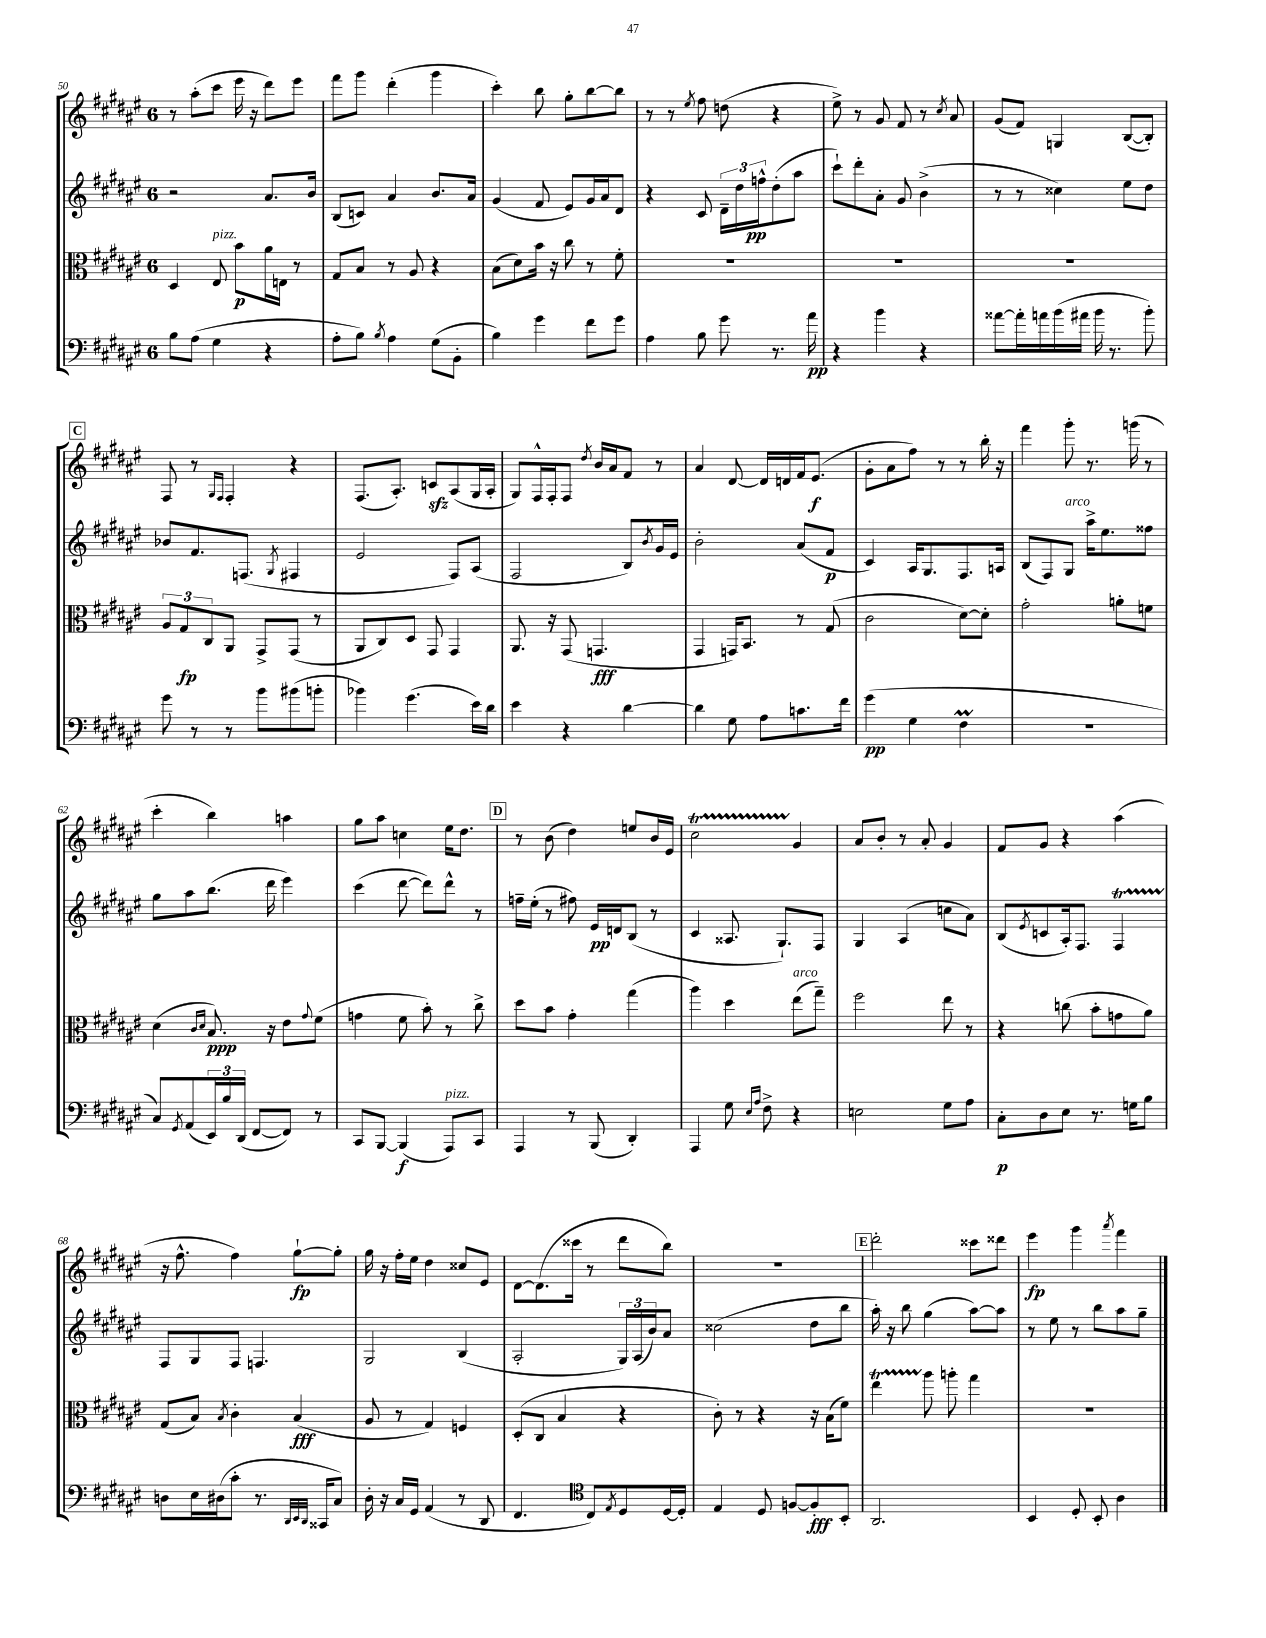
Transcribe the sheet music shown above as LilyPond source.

<<
\new StaffGroup <<
\new Staff = "s0" {
    \clef treble \key fis \major \once \override Staff.TimeSignature.style = #'single-digit \time 6/8
    r8 ais''8-.( cis'''8 eis'''16 r16 dis'''8) eis'''8 |
    fis'''8 gis'''8 dis'''4-.( gis'''4 |
    cis'''4-.) b''8 gis''8-. b''8~ b''8 |
    r8 r8 \acciaccatura { eis''8 } fis''8 d''8( r4 |
    eis''8->) r8 gis'8 fis'8 r8 \acciaccatura { cis''8 } ais'8 |
    gis'8( fis'8) g4 b8~( b8-.) |
    \mark \markup { \box "C" } fis8 r8 \grace { gis16 fis16 } fis4-. r4 |
    fis8.( ais8.-.) c'8\sfz ais8( gis16 ais16-. |
    gis8) fis16-^ fis16-. fis8 \acciaccatura { dis''8 } b'16 ais'16 fis'8 r8 |
    ais'4 dis'8~ dis'16 d'16 fis'16 eis'8.\f( |
    gis'8-. ais'8 fis''8) r8 r8 b''16-. r16 |
    fis'''4 gis'''8-. r8. g'''16( r8 |
    cis'''4-. b''4) a''4 |
    gis''8 ais''8 c''4 eis''16 dis''8. |
    \mark \markup { \box "D" } r8 b'8( dis''4) e''8 b'16 eis'16 |
    cis''2\startTrillSpan gis'4\stopTrillSpan |
    ais'8 b'8-. r8 ais'8-. gis'4 |
    fis'8 gis'8 r4 ais''4( |
    r16 fis''8.-^ fis''4) gis''8~-!\fp gis''8-. |
    gis''16 r16 fis''16-. eis''16 dis''4 cisis''8 eis'8 |
    dis'8~ dis'8.( cisis'''16 r8 dis'''8 b''8) |
    R2. |
    \mark \markup { \box "E" } dis'''2-. cisis'''8 disis'''8 |
    eis'''4\fp gis'''4 \acciaccatura { ais'''8 } fis'''4 \bar "|." |
}
\new Staff = "s1" {
    \clef treble \key fis \major \once \override Staff.TimeSignature.style = #'single-digit \time 6/8
    r2 ais'8. b'16 |
    b8( c'8) ais'4 b'8. ais'16 |
    gis'4( fis'8 eis'8) gis'16 ais'16 dis'8 |
    r4 cis'8 \tuplet 3/2 { dis'16-- dis''16 f''16-^\pp } dis''8-.( ais''8 |
    cis'''8-!) dis'''8-. ais'8-. gis'8 b'4->( |
    r8 r8 cisis''4) eis''8 dis''8 |
    \mark \markup { \box "C" } bes'8 fis'8. f8.( \acciaccatura { gis8 } fis4 |
    eis'2 fis8) ais8( |
    fis2 b8) \acciaccatura { b'8 } gis'16 eis'16 |
    b'2-. ais'8( fis'8\p |
    cis'4) ais16 gis8. fis8. a16 |
    b8( fis8) gis8^\markup { \italic "arco" } ais''16-> eis''8. fisis''8 |
    gis''8 ais''8 b''8.( dis'''16 eis'''4) |
    cis'''4( dis'''8~ dis'''8) dis'''8-^ r8 |
    \mark \markup { \box "D" } f''16-- eis''16-.( r8 fis''8) eis'16\pp d'16 b8( r8 |
    cis'4 aisis8. gis8.-!) fis8 |
    gis4 ais4( c''8 ais'8) |
    b8( \acciaccatura { eis'8 } c'8 ais16-.) fis8. fis4\startTrillSpan |
    fis8\stopTrillSpan gis8 fis8 f4. |
    gis2 b4( |
    ais2-. \tuplet 3/2 { gis16) ais16( b'16) } ais'8 |
    cisis''2( dis''8 b''8 |
    \mark \markup { \box "E" } ais''16-.) r16 b''8 gis''4( ais''8~) ais''8 |
    r8 eis''8 r8 b''8 ais''8 gis''8-- \bar "|." |
}
\new Staff = "s2" {
    \clef alto \key fis \major \once \override Staff.TimeSignature.style = #'single-digit \time 6/8
    dis4 eis8^\markup { \italic "pizz." } b'8\p ais'16 e16 r8 |
    gis8 b8 r8 ais8 r4 |
    b8( dis'8) b'16 r16 cis''8 r8 fis'8-. |
    R2. |
    R2. |
    R2. |
    \mark \markup { \box "C" } \tuplet 3/2 { ais8 gis8\fp cis8 } ais,8 gis,8-> gis,8( r8 |
    ais,8 cis8) dis8 gis,8 gis,4 |
    ais,8. r16 gis,8( g,4.\fff |
    gis,4 g,16) b,8. r8 gis8( |
    cis'2 dis'8~) dis'8-. |
    gis'2-. a'8-. f'8 |
    dis'4( \grace { cis'16 dis'16 } b8.\ppp) r16 eis'8 \appoggiatura { gis'8 } fis'8( |
    g'4 fis'8 b'8-.) r8 cis''8-> |
    \mark \markup { \box "D" } dis''8 b'8 gis'4-. gis''4( |
    ais''4) dis''4 eis''8^\markup { \italic "arco" }( gis''8--) |
    fis''2 eis''8 r8 |
    r4 c''8( b'8-. g'8 ais'8) |
    gis8( b8) \acciaccatura { b8 } cis'4-. b4\fff( |
    ais8 r8 gis4) f4 |
    dis8-.( cis8 b4 r4 |
    cis'8-.) r8 r4 r16 b16( fis'8) |
    \mark \markup { \box "E" } eis''4\startTrillSpan ais''8\stopTrillSpan a''8-. gis''4 |
    R2. \bar "|." |
}
\new Staff = "s3" {
    \clef bass \key fis \major \once \override Staff.TimeSignature.style = #'single-digit \time 6/8
    b8 ais8( gis4 r4 |
    ais8-. b8) \acciaccatura { b8 } ais4 gis8( b,8-. |
    b4) gis'4 fis'8 gis'8 |
    ais4 b8 gis'8 r8. ais'16\pp |
    r4 b'4 r4 |
    aisis'8~ aisis'16-. a'16 b'16( ais'16 b'16 r8. b'8-.) |
    \mark \markup { \box "C" } gis'8 r8 r8 b'8 bis'8( b'8-. |
    bes'4) gis'4.( eis'16) dis'16 |
    eis'4 r4 dis'4~ |
    dis'4 gis8 ais8 c'8. fis'16 |
    gis'4\pp( gis4 fis4\prall |
    R2. |
    cis8) \acciaccatura { gis,8 } ais,8( \tuplet 3/2 { eis,16) b16 dis,16( } fis,8~ fis,8) r8 |
    cis,8 b,,8~ b,,4\f( ais,,8^\markup { \italic "pizz." }) cis,8 |
    \mark \markup { \box "D" } ais,,4 r8 b,,8( dis,4-.) |
    ais,,4 gis8 \grace { eis16 ais16 } fis8-> r4 |
    e2 gis8 ais8 |
    cis8-.\p dis8 eis8 r8. g16 b8 |
    d8 eis16 dis16( cis'8-. r8. \grace { dis,32 eis,32 dis,32 } cisis,16 cis8) |
    dis16-. r16 cis16 gis,16 ais,4( r8 dis,8 |
    fis,4. \clef tenor cis8) \acciaccatura { eis8 } dis8 dis16~ dis16-. |
    eis4 dis8 f8~ f8-.\fff b,8-. |
    \mark \markup { \box "E" } ais,2. |
    b,4 dis8-. b,8-. ais4 \bar "|." |
}
>>
>>
\layout { \context { \Score currentBarNumber = #50 } }
